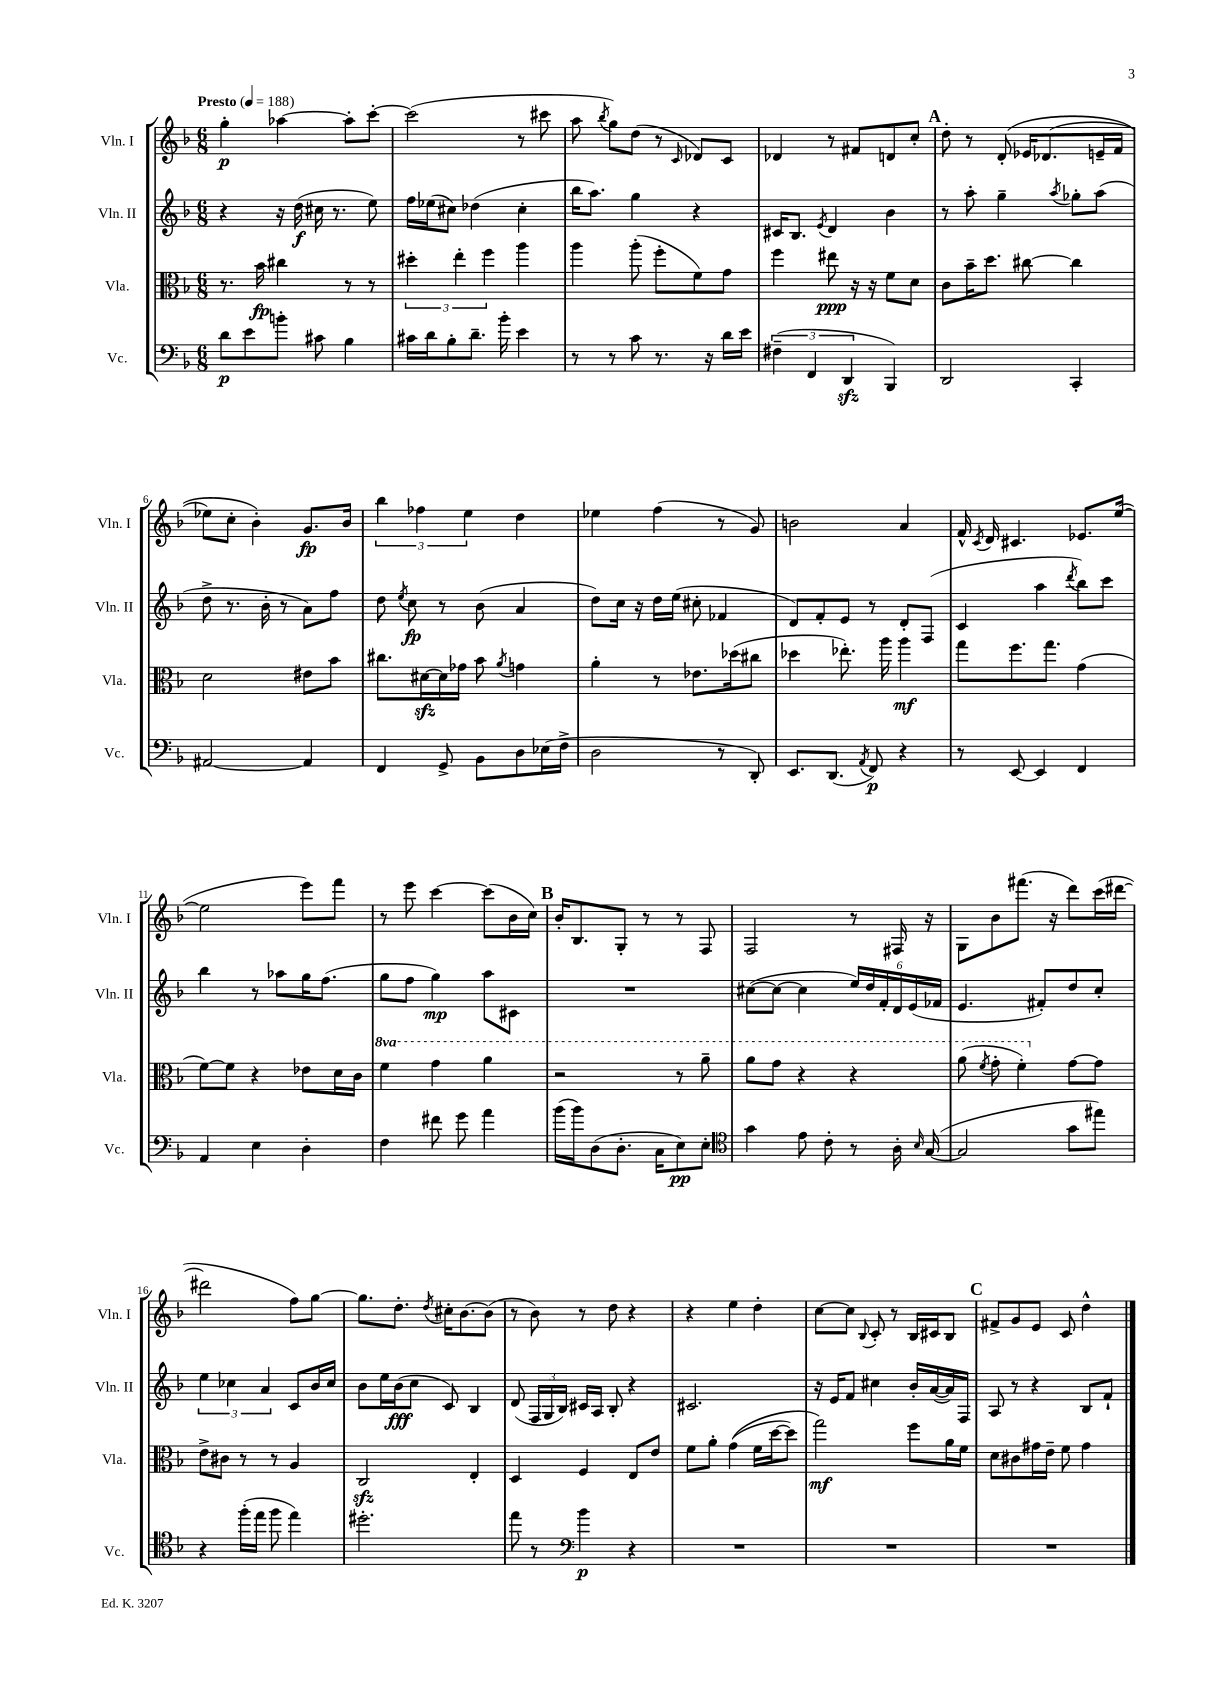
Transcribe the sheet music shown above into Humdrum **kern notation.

**kern	**kern	**kern	**kern
*staff4	*staff3	*staff2	*staff1
*clefF4	*clefC3	*clefG2	*clefG2
*k[b-]	*k[b-]	*k[b-]	*k[b-]
*M6/8	*M6/8	*M6/8	*M6/8
*MM188	*MM188	*MM188	*MM188
8d	8.r	4r	4gg'
8e	.	.	.
.	16b-	.	.
8b'	4cc#	16r	[4aa-
.	.	(16dd	.
8c#	.	16cc#	.
.	.	8.r	.
4B-	8r	.	8aa-']
.	8r	8ee)	[8ccc'
=	=	=	=
16c#	6dd#'	16ff	(2ccc]
16d	.	(16ee-	.
8B-'	.	8cc#)	.
.	6ee'	.	.
8.d~	.	(4dd-	.
.	6ff	.	.
16b-'	.	.	.
4e	4aa	4cc#'	8r
.	.	.	8ccc#
=	=	=	=
8r	4aa	16bb-	8aa
.	.	8.aa)	.
.	.	.	8qbb-
8r	.	.	8gg)
8c	(8aa'	4gg	(8dd
8.r	8ff'	.	8r
.	.	.	16qqc
.	8f)	4r	8d-)
16r	.	.	.
16d	8g	.	8c
16e	.	.	.
=	=	=	=
(6F#~	4ff	16c#	4d-
.	.	8.B-	.
6FF	.	.	.
.	.	8qe	.
.	8ee#	4d	8r
6DD	.	.	.
.	16r	.	8f#
.	16r	.	.
4BBB-)	8f	4b-	8d
.	8d	.	8cc'
=	=	=	=
2DD	8c	8r	8dd'
.	16b-~	8aa'	8r
.	8.dd	.	.
.	.	4gg~	&(8d'
.	[8cc#	.	16e-
.	.	.	(8.d-
.	.	8qaa	.
4CC'	4cc#]	8gg-'	.
.	.	(8aa	16e~
.	.	.	16f
=	=	=	=
[2AA#	2d	8dd^	8ee-)
.	.	8.r	8cc'
.	.	.	4b-'&)
.	.	16b-'	.
.	.	8r	.
4AA#]	8e#	8a)	8.g
.	8b-	8ff	.
.	.	.	16b-
=	=	=	=
4FF	8.cc#	8dd	6bb-
.	.	8qee	.
.	.	8cc	.
.	.	.	6ff-
.	[16d#	.	.
8GG^	16d#]	8r	.
.	16g-	.	.
.	.	.	6ee
8BB-	8b-	(8b-	.
.	8qa	.	.
8D	4g	4a	4dd
(16E-	.	.	.
16F^	.	.	.
=	=	=	=
2D	4a'	8dd)	4ee-
.	.	16cc	.
.	.	16r	.
.	8r	16dd	(4ff
.	.	(16ee	.
.	8.e-	8cc#'	.
8r	.	4f-	8r
.	(16dd-	.	.
8DD')	8cc#	.	8g)
=	=	=	=
8.EE	4dd-	8d)	2b
.	.	8f'	.
(8.DD	.	.	.
.	8.ee-')	8e	.
8qAA	.	.	.
8FF)	.	8r	.
.	16aa	.	.
4r	4aa	8d'	4a
.	.	(8F	.
=	=	=	=
8r	8gg	4c	16f^^
.	.	.	8qc
.	.	.	16d
[8EE	8.ff	.	4.c#
4EE]	.	4aa	.
.	8.gg	.	.
.	.	8qddd	.
4FF	(4g	8bb-)	8.e-
.	.	8ccc	.
.	.	.	([16ee
=	=	=	=
4AA	[8f)	4bb-	2ee]
.	8f]	.	.
4E	4r	8r	.
.	.	8aa-	.
4D'	8e-	16gg	8eee)
.	.	(8.ff	.
.	16d	.	8fff
.	16c	.	.
=	=	=	=
4F	4ff	8gg	8r
.	.	8ff	8eee
8f#	4gg	4gg)	[4ccc
8g	.	.	.
4a	4aa	8aa	(8ccc]
.	.	8c#	16b-
.	.	.	16cc)
=	=	=	=
(16b-	2r	2.r	16b-'
16b-)	.	.	8.B-
(8D	.	.	.
8.D'	.	.	8G'
.	.	.	8r
16C	.	.	.
8E)	8r	.	8r
8E'	8aa~	.	8F
=	=	=	=
*clefC4	*	*	*
4g	8aa	([8cc#	2F
.	8gg	8cc#_	.
8e	4r	4cc#]	.
8c'	.	.	.
8r	4r	24ee)	8r
.	.	24dd	.
.	.	24f'	.
16A'	.	24d	16F#
.	.	(24e	.
16qqB-	.	.	.
([16G	.	.	16r
.	.	24f-	.
=	=	=	=
2G]	(8aa	4.e	8G
.	8qff	.	.
.	8gg'	.	8b-
.	4ff')	.	(8.fff#
.	.	8f#')	.
.	.	.	16r
8g	[8g	8dd	8ddd)
8ee#)	8g]	8cc'	(16ccc
.	.	.	[16ddd#
=	=	=	=
4r	8e^	6ee	2ddd#]
.	8c#	.	.
.	.	6cc-	.
(16ff'	8r	.	.
16ee	.	.	.
.	.	6a	.
8ff	8r	.	.
4ee)	4A	8c	8ff)
.	.	16b-	[8gg
.	.	16cc-	.
=	=	=	=
2.dd#'	2C	8b-	8.gg]
.	.	16ee	.
.	.	(16b-	8.dd'
.	.	8cc	.
.	.	.	8qdd
.	.	8c)	16cc#'
.	.	.	[8.b-
.	4E'	4B-	.
.	.	.	(8b-]
=	=	=	=
8ee	4D	(8d	8r
8r	.	24F	8b-)
.	.	24G	.
.	.	24B-)	.
*clefF4	*	*	*
4b-	4F	16c#	8r
.	.	16A	.
.	.	8B-'	8dd
4r	8E	4r	4r
.	8e	.	.
=	=	=	=
2.r	8f	2.c#	4r
.	8a'	.	.
.	&((4g	.	4ee
.	16f	.	4dd'
.	[16dd	.	.
.	8dd])	.	.
=	=	=	=
2.r	2gg&)	16r	[8cc
.	.	16e	.
.	.	8f	8cc]
.	.	.	8qqB-
.	.	4cc#	8c'
.	.	.	8r
.	8ff	16b-'	16B-
.	.	([16a	16c#
.	16a	16a])	8B-
.	16f	16F	.
=	=	=	=
2.r	8d	8A	8f#^
.	8c#	8r	8g
.	16g#	4r	8e
.	16e~	.	.
.	8f	.	8c
.	4g#	8B-	4dd^^
.	.	8f`	.
==	==	==	==
*-	*-	*-	*-
